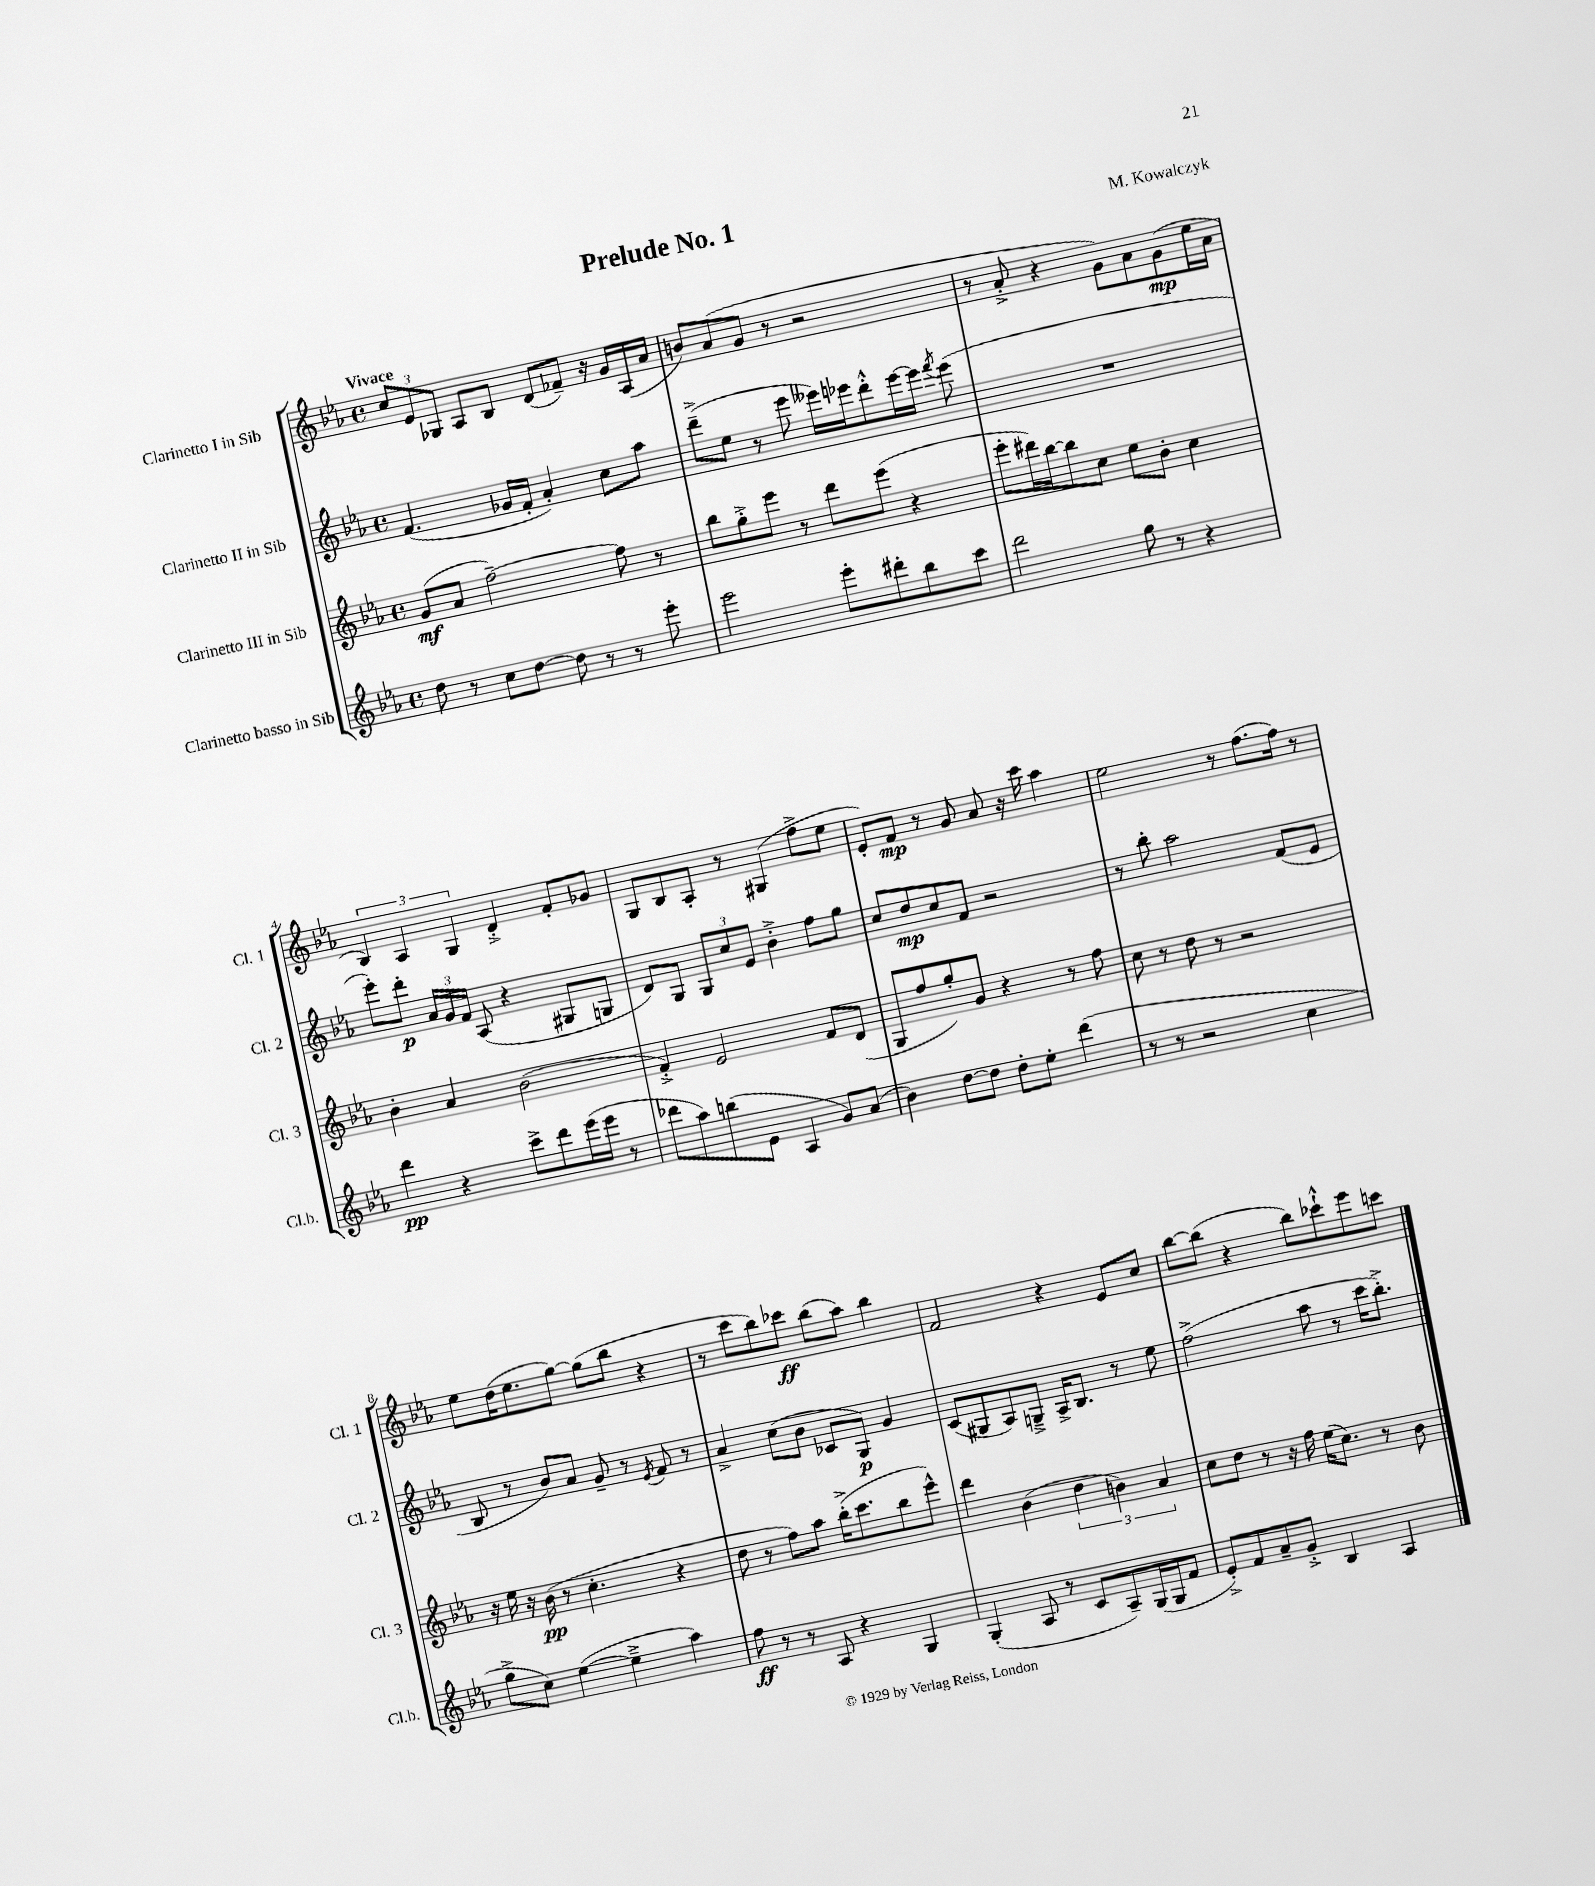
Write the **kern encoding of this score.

**kern	**kern	**kern	**kern
*staff4	*staff3	*staff2	*staff1
*clefG2	*clefG2	*clefG2	*clefG2
*k[b-e-a-]	*k[b-e-a-]	*k[b-e-a-]	*k[b-e-a-]
*M4/4	*M4/4	*M4/4	*M4/4
*met(c)	*met(c)	*met(c)	*met(c)
8dd	(8g	(4.f	12cc
.	.	.	12e-
8r	8a-	.	.
.	.	.	12G-
8cc	[2ff~)	.	8A-
[8dd	.	16g-	8B-
.	.	16f'	.
8dd]	.	4a-')	(8d
8r	.	.	8f-~)
8r	8ff]	8cc	16r
.	.	.	16g
8eee-'	8r	8aa-	(16A-
.	.	.	16a-
=	=	=	=
2eee-	8bb-	(8ddd~^	8b)
.	8gg'^	8ee-	(8a-
.	8eee-	8r	8g
.	8r	8eee-	8r
8eee-'	8ddd	16eee--)	2r
.	.	16eee-	.
8ddd#'	(8eee-	8ddd'^^	.
8bb-	4r	[16eee-	.
.	.	16eee-]	.
.	.	8qfff	.
8ccc	.	(8eee-	.
=	=	=	=
2ddd	8eee-'	1r	8r
.	16ddd#)	.	8a-'^
.	[16bb-	.	.
.	8bb-]	.	4r
.	8cc	.	.
8gg	8ee-	.	8g)
8r	8b-'	.	8a-
4r	4cc	.	(8g
.	.	.	16ee-
.	.	.	16a-
=	=	=	=
4ddd	4b-'	8eee-')	6B-)
.	.	8ddd'	.
.	.	.	6A-
4r	4a-	24a-	.
.	.	24g	.
.	.	24f	6G
.	.	(8A-	.
8ccc^	(2b-	4r	4d'^
8ddd	.	.	.
(16eee-	.	8G#	8f'
16eee-	.	.	.
8r	.	8G	8g-
=	=	=	=
8ddd-	4f'^)	8d)	8G
8aa-)	.	8G	8B-
(8bb	2e-	12G	8A-'
.	.	12cc	.
8e-	.	.	8r
.	.	12e-	.
4A-	.	4b-'^	(4G#
8g)	8f	8ff	8ff^
(8a-	(8d	8gg	8ee-
=	=	=	=
4b-)	8G	8cc	8e-')
.	8ff	8dd	8f
[8dd	8gg')	8cc	8r
8dd]	8g	8f	8g
8dd'	4r	2r	8a-
8ee-'	.	.	16r
.	.	.	16ccc
(4ddd	8r	.	4aa-
.	8ff	.	.
=	=	=	=
8r	8cc	8r	2ee-
8r	8r	8bb-'	.
2r	8dd	2aa-	.
.	8r	.	.
.	2r	.	8r
.	.	.	(8.ff
4cc	.	(8f	.
.	.	.	16ff)
.	.	8e-	8r
=	=	=	=
8gg^	16r	8B-	8ee-
.	16ee-	.	.
8cc)	16r	8r	(16dd
.	(16b-	.	8.ee-
([4ee-	8r	8b-)	.
.	4.cc'	8a-	[8gg)
4ee-~^]	.	8g~	(8gg]
.	.	8r	8bb-
.	.	8qe-	.
4aa-)	4r	8f	4r
.	.	8r	.
=	=	=	=
8ff	8dd	4a-^	8r
8r	8r	.	8ccc
8r	8ff)	(8cc	8bb-)
8A-	8aa-	8b-	8ccc-
4r	(16bb-'^	8c-	(8bb-
.	8.ccc	.	.
.	.	8G)	8aa-)
4G	8bb-	4g	4bb-
.	8eee-^^)	.	.
=	=	=	=
(4G'	4ddd	(8c	2f
.	.	8G#	.
8A-	(4b-	8A-)	.
8r	.	8G~^	.
8c	6dd	16A-^	4r
.	.	8.B-	.
8A-~)	.	.	.
.	6b)	.	.
(16G	.	8r	8e-
16G	.	.	.
.	6a-	.	.
8f	.	8ee-	8cc
=	=	=	=
8e-'^)	8cc	(2ff^	[8bb-
8f	8dd	.	(8bb-]
8a-~	8r	.	4r
8g'^	16r	.	.
.	16ff	.	.
4B-	(16ee-	8aa-	8bb-)
.	8.cc)	.	.
.	.	8r	8ccc-`^^
4A-	8r	16ccc	8eee-
.	.	8.bb-'^)	.
.	8b-	.	8ccc
==	==	==	==
*-	*-	*-	*-
